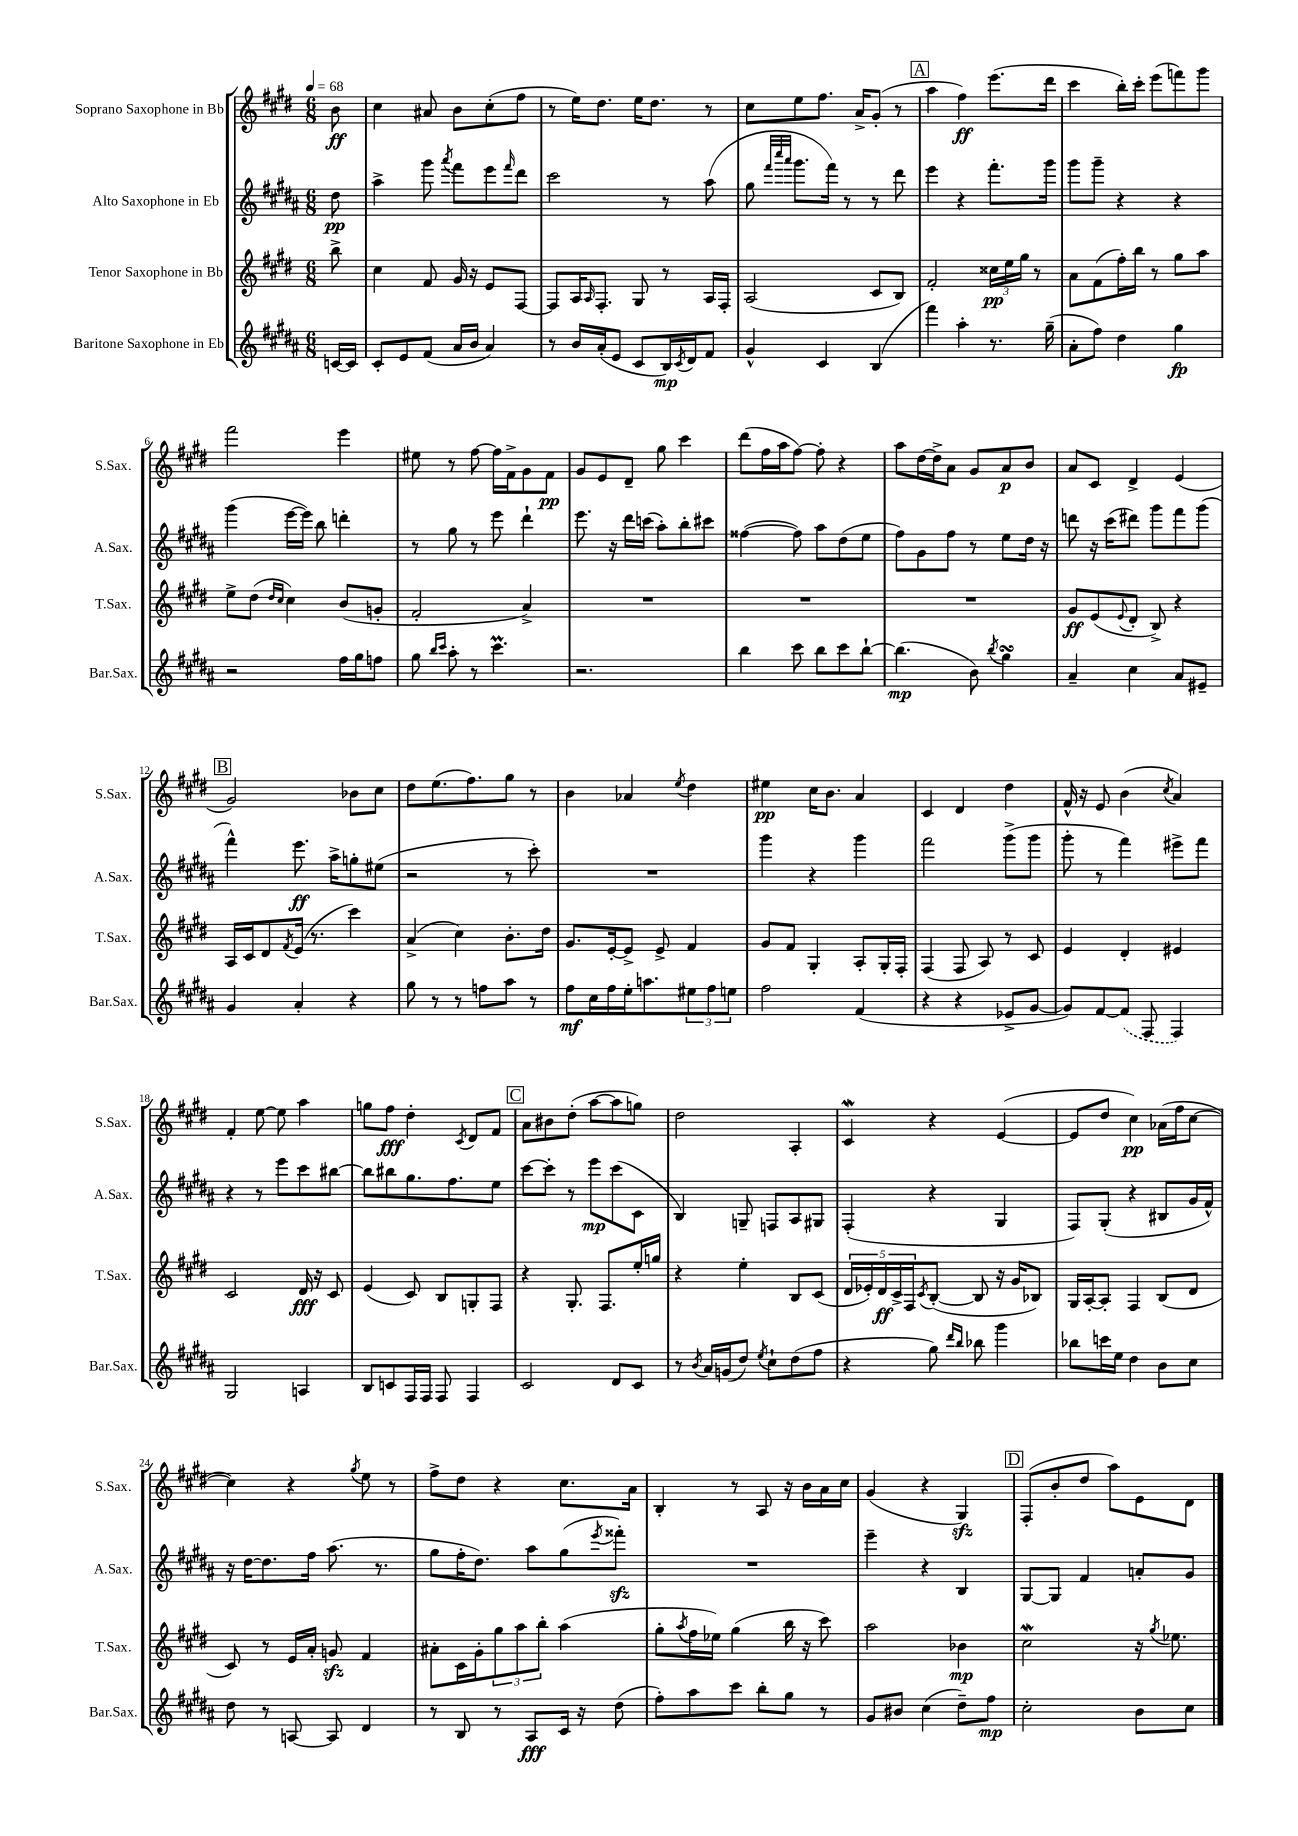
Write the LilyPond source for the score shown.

<<
\new StaffGroup <<
\new Staff = "s0" \with { instrumentName = "Soprano Saxophone in Bb" shortInstrumentName = "S.Sax." } {
    \clef treble \key e \major \numericTimeSignature \time 6/8 \partial 8 \tempo 4 = 68
    b'8\ff |
    cis''4 ais'8 b'8 cis''8-.( fis''8 |
    r8 e''16) dis''8. e''16 dis''8. r8 |
    cis''8 e''8 fis''8. a'16-> gis'8-.( r8 |
    \mark \markup { \box "A" } a''4 fis''4\ff) e'''8.( dis'''16 |
    cis'''4 b''16-.) cis'''16-. e'''8( f'''8) gis'''8 |
    fis'''2 e'''4 |
    eis''8 r8 fis''8~ fis''16 fis'16-> gis'8 fis'8\pp |
    gis'8 e'8 dis'8-- gis''8 cis'''4 |
    dis'''8( fis''16 a''16 fis''8~) fis''8-. r4 |
    a''8 dis''16~ dis''16-> a'8 gis'8 a'8\p b'8 |
    a'8 cis'8 dis'4-> e'4( |
    \mark \markup { \box "B" } gis'2) bes'8 cis''8 |
    dis''8 e''8.( fis''8.) gis''8 r8 |
    b'4 aes'4 \acciaccatura { e''8 } dis''4 |
    eis''4\pp cis''16 b'8. a'4 |
    cis'4 dis'4 dis''4 |
    fis'16-^ r16 e'8 b'4( \acciaccatura { cis''8 } a'4) |
    fis'4-. e''8~ e''8 a''4 |
    g''8 fis''8\fff dis''4-. \acciaccatura { cis'8 } dis'8 fis'8 |
    \mark \markup { \box "C" } a'8 bis'8 dis''8-.( a''8~ a''8 g''8) |
    dis''2 a4-. |
    cis'4\mordent r4 e'4~( |
    e'8 dis''8 cis''4\pp) aes'16( fis''16 cis''8~ |
    cis''4) r4 \acciaccatura { gis''8 } e''8 r8 |
    fis''8-> dis''8 r4 cis''8. a'16 |
    b4-. r8 a8 r16 b'16 a'16 cis''16 |
    gis'4( r4 gis4\sfz) |
    \mark \markup { \box "D" } fis8-.( b'8-. dis''8 a''8) e'8 dis'8 \bar "|." |
}
\new Staff = "s1" \with { instrumentName = "Alto Saxophone in Eb" shortInstrumentName = "A.Sax." } {
    \clef treble \key b \major \numericTimeSignature \time 6/8 \partial 8
    dis''8\pp |
    ais''4-> gis'''8 \acciaccatura { ais'''8 } fis'''8 e'''8 \grace { fis'''16 } dis'''8 |
    cis'''2 r8 ais''8( |
    gis''8 \grace { fis'''32 cis''''32 ais'''32 } gis'''8. fis'''16) r8 r8 dis'''8 |
    \mark \markup { \box "A" } e'''4 r4 fis'''8.-. gis'''16 |
    gis'''8 gis'''8-- r4 r4 |
    gis'''4( e'''16~ e'''16) b''8 d'''4-. |
    r8 gis''8 r8 e'''8 dis'''4-! |
    e'''8. r16 dis'''16 c'''16( ais''8-.) b''8-. cis'''8 |
    fisis''4~( fisis''8) ais''8 dis''8( e''8 |
    fis''8) gis'8 fis''8 r8 e''8 dis''16 r16 |
    d'''8 r16 cis'''16( dis'''8) gis'''8 fis'''8 gis'''8( |
    \mark \markup { \box "B" } fis'''4-^) e'''8.\ff ais''16-> g''8-. eis''8( |
    r2 r8 cis'''8-.) |
    R2. |
    gis'''4 r4 gis'''4 |
    fis'''2 gis'''8->( gis'''8 |
    gis'''8-. r8 fis'''4) eis'''8-> fis'''8 |
    r4 r8 e'''8 cis'''8 bis''8~ |
    bis''8 bis''8 gis''8. fis''8. e''8 |
    \mark \markup { \box "C" } cis'''8~ cis'''8-. r8 e'''8\mp cis'''8( cis'8 |
    b4) g8-- f8 ais8 gis8 |
    fis4-.( r4 gis4 |
    fis8) gis8-.( r4 bis8 gis'16 fis'16-^) |
    r16 dis''16~ dis''8. fis''16 ais''8.( r8. |
    gis''8 fis''16-. dis''8.) ais''8 gis''8( \acciaccatura { e'''8 } fisis'''8-.\sfz) |
    R2. |
    e'''4-- r4 b4 |
    \mark \markup { \box "D" } gis8~ gis8 fis'4 a'8-. gis'8 \bar "|." |
}
\new Staff = "s2" \with { instrumentName = "Tenor Saxophone in Bb" shortInstrumentName = "T.Sax." } {
    \clef treble \key e \major \numericTimeSignature \time 6/8 \partial 8
    b''8-> |
    cis''4 fis'8 gis'16 r16 e'8 fis8~ |
    fis8 a16 \grace { a16 } fis8.-. gis8 r8 a16 fis16-. |
    a2( cis'8 b8) |
    \mark \markup { \box "A" } fis'2-. \tuplet 3/2 { cisis''16\pp e''16 gis''16 } r8 |
    a'8 fis'8( fis''16-.) b''16 r8 gis''8 a''8 |
    e''8-> dis''8( \grace { dis''16 cis''16 } cis''4) b'8( g'8-. |
    fis'2-. a'4->) |
    R2. |
    R2. |
    R2. |
    gis'8\ff e'8( \appoggiatura { e'8 } dis'8-. b8->) r4 |
    \mark \markup { \box "B" } a16 cis'16 dis'8 \acciaccatura { fis'8 } e'16( r8. cis'''4) |
    a'4->( cis''4) b'8.-. dis''16 |
    gis'8. e'16~-. e'8-> e'8-> fis'4 |
    gis'8 fis'8 gis4-. a8-. gis16-. fis16-. |
    fis4( fis8 a8) r8 cis'8 |
    e'4 dis'4-. eis'4 |
    cis'2 dis'16\fff r16 cis'8 |
    e'4( cis'8) b8 g8-. fis8 |
    \mark \markup { \box "C" } r4 gis8.-. fis8. e''16-. g''16 |
    r4 e''4-. b8 cis'8( |
    \tuplet 5/4 { dis'16 ees'16-.) dis'16\ff cis'16-> fis16 } \acciaccatura { cis'8 } b8~-.( b8 r16 gis'16 bes8) |
    gis16 a16~-. a8-. fis4 b8( dis'8 |
    cis'8) r8 e'16 a'16-. g'8\sfz fis'4 |
    ais'8-. cis'16 gis'16-. \tuplet 3/2 { gis''8 a''8 b''8-. } a''4( |
    gis''8-. \acciaccatura { a''8 } fis''16 ees''16) gis''4( b''16 r16 cis'''8) |
    a''2 bes'4\mp |
    \mark \markup { \box "D" } cis''2\mordent r16 \acciaccatura { gis''8 } ees''8. \bar "|." |
}
\new Staff = "s3" \with { instrumentName = "Baritone Saxophone in Eb" shortInstrumentName = "Bar.Sax." } {
    \clef treble \key b \major \numericTimeSignature \time 6/8 \partial 8
    c'16~ c'16 |
    cis'8-. e'8 fis'8( ais'16 b'16 ais'4) |
    r8 b'16 ais'16-.( e'8 cis'8 b16\mp) \acciaccatura { cis'8 } dis'16 fis'8 |
    gis'4-^ cis'4 b4( |
    \mark \markup { \box "A" } fis'''4) ais''4-. r8. gis''16--( |
    ais'8-. fis''8) dis''4 gis''4\fp |
    r2 fis''16 gis''16 f''8 |
    gis''8 \grace { b''16 cis'''16 } ais''8-. r8 cis'''4.\prall |
    r2. |
    b''4 cis'''8 b''8 cis'''8 b''8~-! |
    b''4.\mp( b'8) \acciaccatura { b''8 } gis''4\turn |
    ais'4-- cis''4 ais'8 eis'8-- |
    \mark \markup { \box "B" } gis'4 ais'4-. r4 |
    gis''8 r8 r8 f''8 ais''8 r8 |
    fis''8\mf cis''16 fis''16 e''16-. a''8. \tuplet 3/2 { eis''8 fis''8 e''8 } |
    fis''2 fis'4( |
    r4 r4 ees'8-> gis'8~ |
    gis'8) fis'8~ \once \slurDashed fis'8( fis8 fis4) |
    gis2 a4 |
    b8 c'8 fis16 fis16 fis8 fis4 |
    \mark \markup { \box "C" } cis'2 dis'8 cis'8 |
    r8 \acciaccatura { b'8 } ais'16 g'16( dis''8) \acciaccatura { e''8 } cis''8-! dis''8( fis''8 |
    r4 gis''8) \grace { dis'''16 b''16 } bes''8 gis'''4 |
    bes''8 c'''16 e''16 dis''4 b'8 cis''8 |
    dis''8 r8 a8~ a8 dis'4 |
    r8 b8 r8 ais8\fff cis'16 r16 dis''8( |
    fis''8-.) ais''8 cis'''8 b''8-. gis''8 r8 |
    gis'8 bis'8 cis''4( dis''8--) fis''8\mp |
    \mark \markup { \box "D" } cis''2-. b'8 cis''8 \bar "|." |
}
>>
>>
